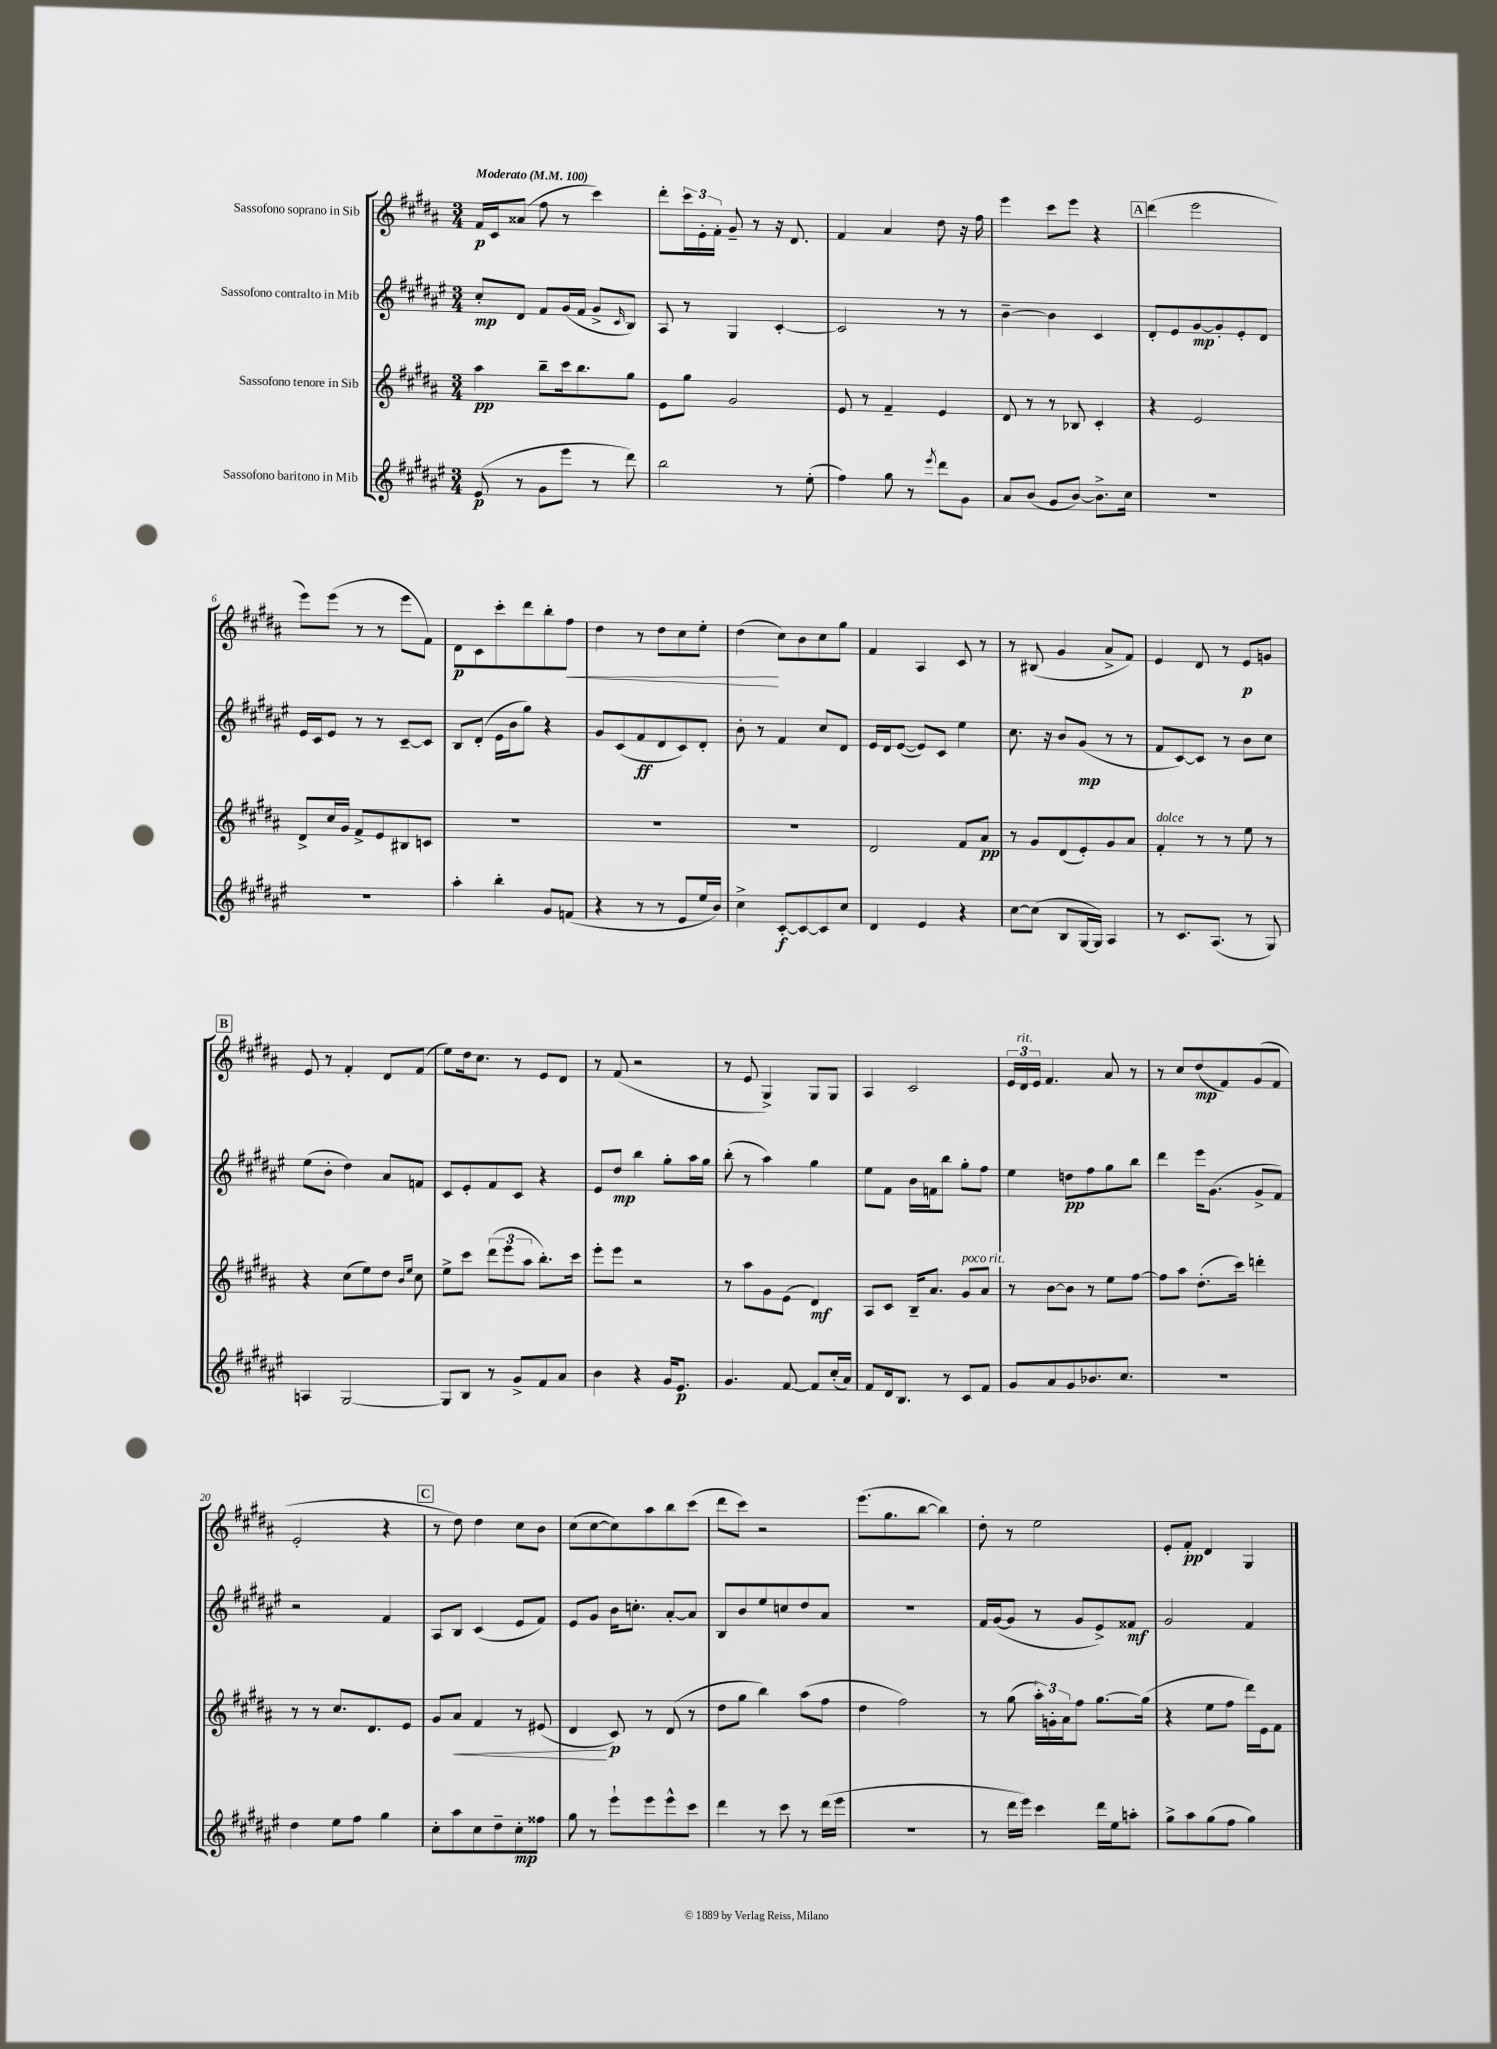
<<
\new StaffGroup <<
\new Staff = "s0" \with { instrumentName = "Sassofono soprano in Sib" } {
    \clef treble \key b \major \numericTimeSignature \time 3/4 \tempo "Moderato" 4 = 100
    fis'16\p cis'16 aisis'8( fis''8 r8 cis'''4) |
    dis'''8-. \tuplet 3/2 { cis'''16 e'16-. fis'16-. } gis'8-- r8 r16 dis'8. |
    fis'4 ais'4 dis''8 r16 fis''16 |
    e'''4 cis'''8 e'''8 r4 |
    \mark \markup { \box "A" } dis'''4( e'''2 |
    e'''8) e'''8( r8 r8 e'''8 fis'8) |
    dis'8\p cis'8 cis'''8-. dis'''8 b''8-. fis''8\< |
    dis''4 r8 dis''8 cis''8 e''8-. |
    dis''4\!( cis''8) b'8 cis''8 gis''8 |
    fis'4 ais4 cis'8 r8 |
    r8 bis8( gis'4 ais'8-> fis'8) |
    e'4 dis'8 r8 e'8\p g'8 |
    \mark \markup { \box "B" } e'8 r8 fis'4-. dis'8 fis'8( |
    e''8) dis''16 cis''8. r8 e'8 dis'8 |
    r8 fis'8( r2 |
    r8 e'8 gis4->) gis8 gis8 |
    ais4 cis'2 |
    \tuplet 3/2 { e'16 dis'16^\markup { \italic "rit." } e'16 } fis'4. ais'8 r8 |
    r8 cis''8 dis''8\mp( fis'8) gis'8( fis'8 |
    e'2-. r4 |
    \mark \markup { \box "C" } r8 dis''8) dis''4 cis''8 b'8 |
    cis''8( cis''8~ cis''8) ais''8 b''8 cis'''8( |
    dis'''8 cis'''8) r2 |
    e'''8.( gis''8. b''8~ b''4) |
    dis''8-. r8 e''2 |
    e'8-. fis'8-.\pp dis'4 gis4 \bar "|." |
}
\new Staff = "s1" \with { instrumentName = "Sassofono contralto in Mib" } {
    \clef treble \key fis \major \numericTimeSignature \time 3/4
    cis''8-.\mp dis'8 fis'8 gis'16( fis'16 gis'8-> \grace { cis'16 } b8) |
    ais8 r8 gis4 cis'4~-. |
    cis'2 r8 r8 |
    b'4~-- b'4 cis'4 |
    \mark \markup { \box "A" } dis'8-. eis'8 gis'8~\mp gis'8-. eis'8-. dis'8 |
    eis'16 cis'16 eis'8 r8 r8 cis'8~-- cis'8 |
    b8 dis'8-.( eis'16 b'16 gis''8) r4 |
    gis'8 cis'8( fis'8\ff dis'8 cis'8) dis'8-. |
    b'8-. r8 fis'4 cis''8 dis'8 |
    eis'16 dis'16 eis'8~( eis'8) cis'8 eis''4 |
    cis''8. r16 b'8 gis'8\mp( r8 r8 |
    fis'8 cis'8~) cis'8 r8 b'8 cis''8 |
    \mark \markup { \box "B" } eis''8( b'8-. dis''4) ais'8 f'8 |
    cis'8 eis'8-. fis'8 cis'8 r4 |
    eis'8 dis''8\mp b''4 gis''8-. ais''16 gis''16 |
    b''8-.( r8 ais''4) gis''4 |
    eis''8 fis'8 b'16 f'16 b''8 gis''8-. fis''8 |
    eis''4 d''8\pp fis''8 gis''8 b''8 |
    dis'''4 eis'''16 gis'8.( gis'8-> fis'8) |
    r2 fis'4 |
    \mark \markup { \box "C" } ais8 b8 cis'4( eis'8 fis'8) |
    eis'8 gis'8 b'16 c''8.-. ais'8~-. ais'8 |
    b8 b'8 eis''8 c''8 dis''8 ais'8 |
    R2. |
    fis'16 gis'16~( gis'8 r8 gis'8 eis'8->) fisis'8\mf |
    gis'2 fis'4 \bar "|." |
}
\new Staff = "s2" \with { instrumentName = "Sassofono tenore in Sib" } {
    \clef treble \key b \major \numericTimeSignature \time 3/4
    ais''4\pp b''8-- cis'''16 b''8. gis''8 |
    e'8 gis''8 gis'2 |
    e'8 r8 fis'4-- e'4 |
    dis'8 r8 r8 bes8 cis'4-. |
    \mark \markup { \box "A" } r4 e'2 |
    dis'8-> cis''16 gis'16 fis'8-> e'8 bis8 c'8 |
    R2. |
    R2. |
    R2. |
    dis'2 fis'8 ais'8\pp |
    r8 gis'8 dis'8( e'8-.) gis'8 ais'8 |
    fis'4-.^\markup { \italic "dolce" } r8 r8 e''8 r8 |
    \mark \markup { \box "B" } r4 cis''8( e''8) dis''8 \grace { b'16 e''16 } cis''8 |
    e''8-> cis'''8 \tuplet 3/2 { dis'''8( e'''8 ais''8 } b''8.-.) cis'''16 |
    e'''8-. e'''8 r2 |
    r8 ais''8 gis'8 e'8( dis'4\mf) |
    ais8 cis'8 b16-- ais'8. gis'8^\markup { \italic "poco rit." } ais'8 |
    r8 b'8~ b'8 r8 e''8 fis''8~ |
    fis''8 ais''8 dis''8.-.( cis'''16) d'''4-. |
    r8 r8 cis''8. dis'8. e'8 |
    \mark \markup { \box "C" } gis'8 ais'8\< fis'4 r8 eis'8( |
    dis'4\! cis'8\p) r8 dis'8( r8 |
    dis''8 gis''8 b''4) ais''8( fis''8 |
    dis''4 fis''2) |
    r8 gis''8( \tuplet 3/2 { ais''16-.) g'16-. ais'16 } fis''8 gis''8.~ gis''16( |
    r4 e''8 fis''8 dis'''16) e'16 fis'8 \bar "|." |
}
\new Staff = "s3" \with { instrumentName = "Sassofono baritono in Mib" } {
    \clef treble \key fis \major \numericTimeSignature \time 3/4
    eis'8\p( r8 gis'8 eis'''8 r8 dis'''8) |
    b''2 r8 eis''8-.( |
    fis''4) gis''8 r8 \acciaccatura { eis'''8 } dis'''8 gis'8 |
    ais'8 b'8( gis'8 b'8~) b'8.-> cis''16 |
    \mark \markup { \box "A" } R2. |
    R2. |
    ais''4-. b''4-. gis'8 f'8( |
    r4 r8 r8 eis'8 eis''16 b'16) |
    cis''4-> cis'8~-.\f cis'8~ cis'8 cis''8 |
    dis'4 eis'4 r4 |
    cis''8~ cis''8( b8 gis16~ gis16) ais4 |
    r8 cis'8. ais8.( r8 gis8) |
    \mark \markup { \box "B" } a4 gis2~ |
    gis8 b8 r8 gis'8-> fis'8 ais'8 |
    b'4 r4 gis'16 eis'8.\p |
    gis'4. fis'8~ fis'8 cis''16-.( ais'16) |
    fis'8 dis'16 b8. r8 cis'8 fis'8 |
    gis'8 ais'8 gis'8 bes'8. cis''8. |
    R2. |
    dis''4 eis''8 fis''8 gis''4 |
    \mark \markup { \box "C" } cis''8-. ais''8 cis''8 dis''8-- cis''8-.\mp fisis''8 |
    gis''8 r8 eis'''8-! eis'''8 eis'''8-^ cis'''8 |
    dis'''4 r8 cis'''8 r8 dis'''16( eis'''16 |
    R2. |
    r8 dis'''16 eis'''16) cis'''4 dis'''16 eis''16 a''8-. |
    gis''8-> ais''8 gis''8( fis''8 gis''4) \bar "|." |
}
>>
>>
